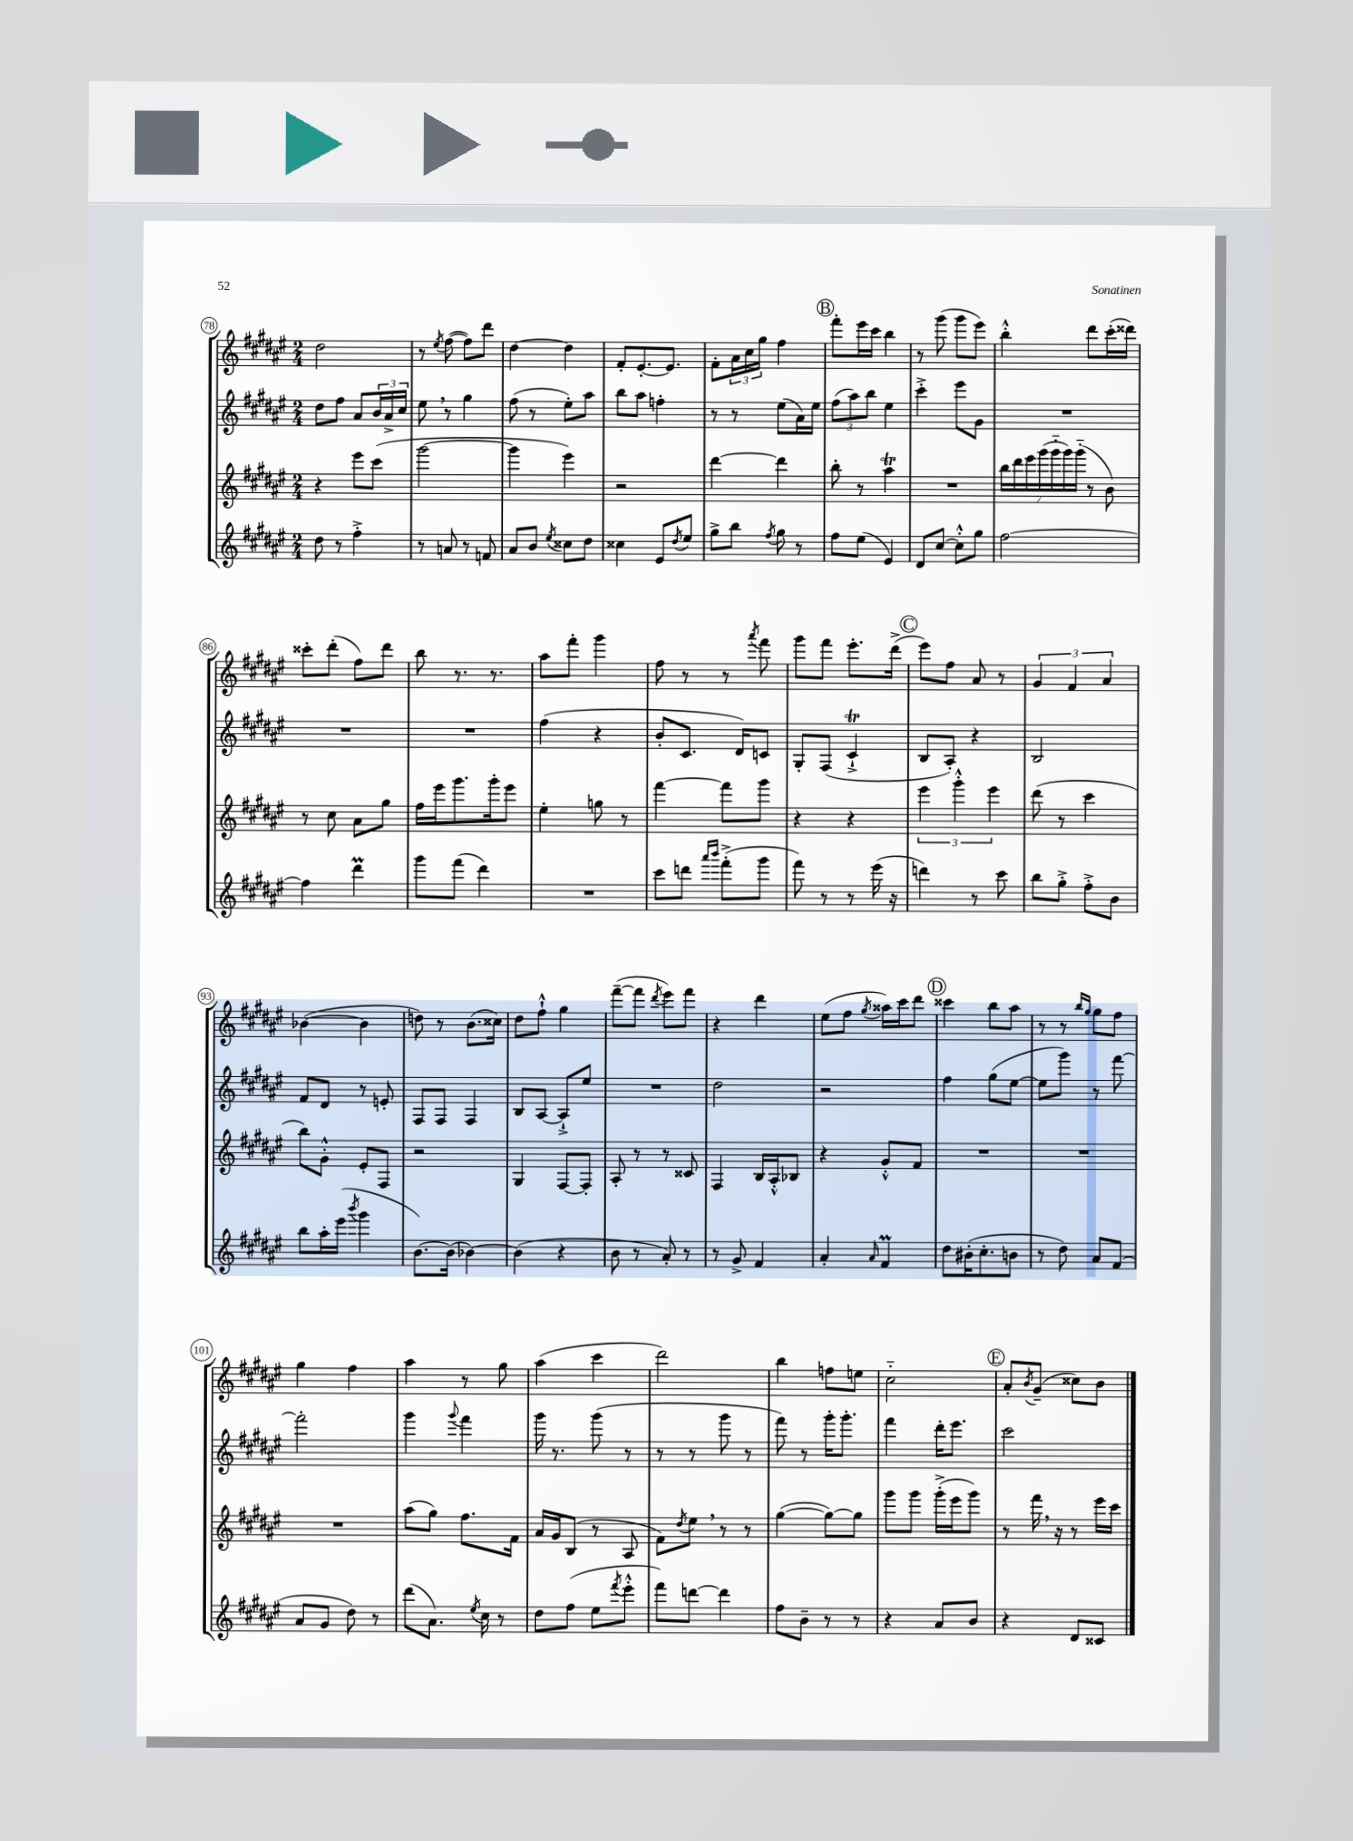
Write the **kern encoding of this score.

**kern	**kern	**kern	**kern
*staff4	*staff3	*staff2	*staff1
*clefG2	*clefG2	*clefG2	*clefG2
*k[f#c#g#d#a#e#]	*k[f#c#g#d#a#e#]	*k[f#c#g#d#a#e#]	*k[f#c#g#d#a#e#]
*M2/4	*M2/4	*M2/4	*M2/4
8dd#\	4r	8dd#\L	2dd#\
8r	.	8ff#\J	.
4ff#'^\	8eee#\L	8a#/L	.
.	(8ccc#\J	24b/L	.
.	.	24a#^/	.
.	.	24cc#/JJ	.
=	=	=	=
8r	[2ggg#\	8ee#\	8r
.	.	.	8qee#/
8a/	.	8r	([8ff#\
8r	.	4gg#\	8ff#\]L)
8f/	.	.	8ddd#\J
=	=	=	=
8a#/L	4ggg#\]	(8ff#\	[4dd#\
8b/J	.	8r	.
8qee#/	.	.	.
8cc##\L	4eee#\)	8ee#'\L)	4dd#\]
8dd#\J	.	8aa#\J	.
=	=	=	=
4cc##\	2r	8bb\L	8f#'/L
.	.	8aa#\J	[8.e#'/
8e#/L	.	4ff'\	.
.	.	.	8.e#/]J
8qdd#/	.	.	.
8ee#/J	.	.	.
=	=	=	=
8gg#^\L	[4ddd#\	8r	8f#'\L
8bb\J	.	8r	24a#\L
.	.	.	24cc#\
.	.	.	24gg#\JJ
8qff#/	.	.	.
8gg#\	4ddd#\]	(8ee#\L	4ff#\
8r	.	16a#\L)	.
.	.	16ee#\JJ	.
=	=	=	=
8ff#\L	8bb'\	(12ff#\L	8fff#'\L
.	.	12aa#\)	.
(8ee#\J	8r	.	16eee#\L
.	.	12bb\J	.
.	.	.	16ccc#\JJ
4e#/)	4aa#\	4ee#\	4bb\
=	=	=	=
8d#/L	2r	4ccc#'^\	8r
[8cc#/J	.	.	(8ggg#\
8cc#'^^\]L	.	8eee#\L	8ggg#\L
8gg#\J	.	8g#\J	8eee#\J)
=	=	=	=
[2ff#\	28bb\LL	2r	4bb'^^\
.	28ddd#\	.	.
.	28eee#\	.	.
.	(28ggg#\	.	.
.	28ggg#'~\	.	.
.	28ggg#\)	.	.
.	(28ggg#'~\JJ	.	.
.	8r	.	8ddd#\L
.	8b\)	.	(16ccc#'\L
.	.	.	16ddd##\JJ)
=	=	=	=
4ff#\]	8r	2r	8ccc##'\L
.	8cc#\	.	(8ddd#'\J
4ddd#\	8a#\L	.	8ff#\L)
.	8gg#\J	.	8ddd#\J
=	=	=	=
8ggg#\L	16ff#\LL	2r	8bb\
.	16eee#\J	.	.
(8fff#\J	8.ggg#\	.	8.r
4ddd#\)	.	.	.
.	16ggg#'\k	.	8.r
.	8eee#\J	.	.
=	=	=	=
2r	4ee#'\	(4ff#\	8aa#\L
.	.	.	8fff#'\J
.	8gg\	4r	4ggg#\
.	8r	.	.
=	=	=	=
8ccc#\L	[4fff#\	8b'/L	8ff#\
8ddd\J	.	8.c#/J	8r
16qqaaa#/LL	.	.	.
16qqbbb/JJ	.	.	.
(8fff#'^\L	8fff#\]L	.	8r
.	.	16d#/LK)	.
.	.	.	8qaaa#/
8ggg#\J	8ggg#\J	8c/J	8fff#\
=	=	=	=
8fff#\)	4r	8G#'/L	8ggg#\L
8r	.	(8F#/J	8fff#\J
8r	4r	4c#`^/	8.eee#'\L
(16eee#\	.	.	.
16r	.	.	(16ddd#^\Jk
=	=	=	=
4ddd\)	6eee#\	8B/L	8eee#\L)
.	.	8A#'/J)	8ff#\J
.	6ggg#'^^\	.	.
8r	.	4r	8a#/
.	6eee#\	.	.
8ccc#\	.	.	8r
=	=	=	=
8bb\L	(8ddd#\	2B/	6g#/
8gg#'^\J	8r	.	.
.	.	.	6f#/
8ff#'^\L	4ccc#\	.	.
.	.	.	6a#/
8b\J	.	.	.
=	=	=	=
8bb\L	8bb\L)	8f#/L	([4b-\
16aa#'\L	8g#'^^\J	8d#/J	.
(16eee#\JJ	.	.	.
8qbbb/	.	.	.
4ggg#\	8e#'/L	8r	4b-\]
.	8F#/J	8e'/	.
=	=	=	=
[8.b\L)	2r	8F#/L	8dd\)
.	.	8F#/J	8r
(16b\]Jk	.	.	.
[4b-\)	.	4F#/	(8.b\L
.	.	.	16cc##\Jk)
=	=	=	=
(4b-\]	4G#/	8B/L	8dd#\L
.	.	[8A#/J	8ff#`^^\J
4r	[8F#/L	8A#`^/]L	4gg#\
.	8F#'/]J	8ee#/J	.
=	=	=	=
8b\	8A#'/	2r	([8fff#~\L
8r	8r	.	8fff#\]J
.	.	.	8qddd#/
8a#'/)	8r	.	8eee#\L)
8r	8c##/	.	8fff#\J
=	=	=	=
8r	4F#/	2dd#\	4r
8g#^/	.	.	.
4f#/	16B/LL	.	4ddd#\
.	16A#'^^/J	.	.
.	8B-/J	.	.
=	=	=	=
4a#'/	4r	2r	(8ee#\L
.	.	.	8ff#\J
16qqa#/	.	.	8qgg#/
4f#/	8g#'^^/L	.	16aa##\LL)
.	.	.	16ccc#\J
.	8f#/J	.	8ddd#\J
=	=	=	=
8dd#\L	2r	4ff#\	4ccc##\
(16b#'\K	.	.	.
8.cc#'\	.	.	.
.	.	(8gg#\L	8bb\L
8b\J	.	[8ee#\J	8aa#\J
=	=	=	=
8r	2r	8ee#\]L	8r
8dd#\)	.	8ggg#\J)	8r
.	.	.	16qqbb/LL
.	.	.	16qqgg#/JJ
8a#/L	.	8r	8gg#\L
(8f#/J	.	[8fff#\	8ff#\J
=	=	=	=
8a#/L	2r	2fff#'\]	4gg#\
8g#/J	.	.	.
8dd#\)	.	.	4ff#\
8r	.	.	.
=	=	=	=
(8ddd#\L	(8aa#\L	4ggg#\	4aa#\
8.a#\J)	8gg#\J)	.	.
.	.	8qqggg#/	.
.	8.ff#\L	4fff#\	8r
8qee#/	.	.	.
16cc#\	.	.	.
8r	.	.	8gg#\
.	16f#\Jk	.	.
=	=	=	=
8dd#\L	16a#/LL	16ggg#\	(4aa#\
.	16g#/J	8.r	.
(8ff#\J	(8B/J	.	.
8ee#\L	8r	(8ggg#\	4ccc#\
8qfff#/	.	.	.
8eee#'^^\J	8A#/	8r	.
=	=	=	=
8fff#\L)	8f#\L)	8r	2ddd#\)
.	8qdd#/	.	.
[8ddd\J	8ee#\J	8r	.
4ddd\]	8r	8ggg#\	.
.	8r	8r	.
=	=	=	=
8ff#\L	([4gg#\	8fff#\)	4bb\
8b~\J	.	8r	.
8r	8gg#\_L)	16ggg#'\LK	8ff\L
.	.	8.ggg#'\J	.
8r	8gg#\]J	.	8ee\J
=	=	=	=
4r	8ggg#\L	4fff#\	2cc#'~\
.	8ggg#\J	.	.
8a#/L	(16ggg#'^\LL	16ddd#'\LK	.
.	16eee#\J	8.eee#\J	.
8b/J	8ggg#\J)	.	.
=	=	=	=
4r	8r	2ccc#\	8a#'/L
.	.	.	8qb/
.	16fff#\	.	(8g#~/J
.	16r	.	.
8d#/L	8r	.	8cc##\L)
8c##/J	16eee#\LL	.	8b\J
.	16ccc#\JJ	.	.
==	==	==	==
*-	*-	*-	*-
